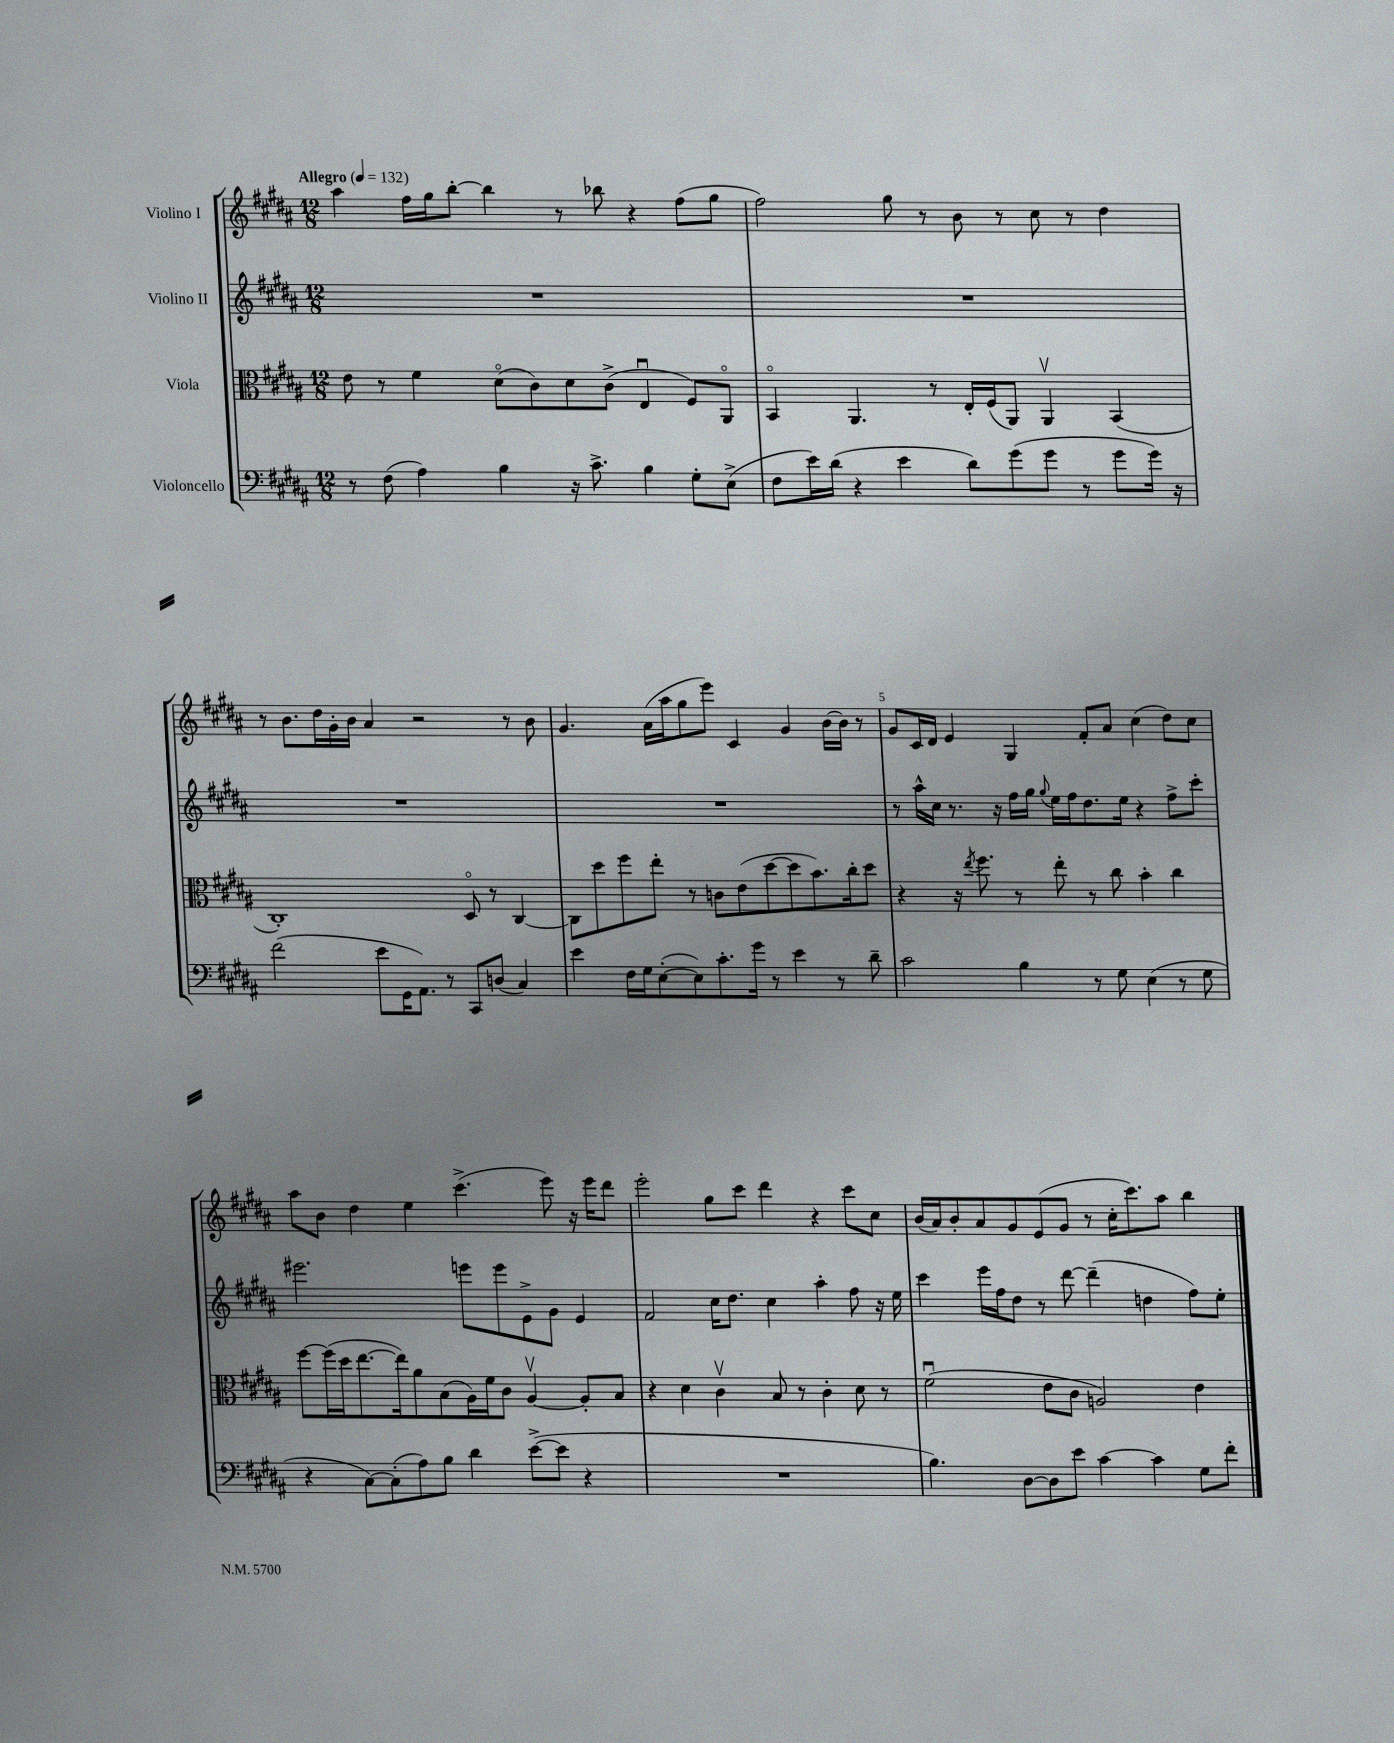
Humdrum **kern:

**kern	**kern	**kern	**kern
*part4	*part3	*part2	*part1
*staff4	*staff3	*staff2	*staff1
*I"Violoncello	*I"Viola	*I"Violino II	*I"Violino I
*clefF4	*clefC3	*clefG2	*clefG2
*k[f#c#g#d#a#]	*k[f#c#g#d#a#]	*k[f#c#g#d#a#]	*k[f#c#g#d#a#]
*M12/8	*M12/8	*M12/8	*M12/8
*MM132	*MM132	*MM132	*MM132
=1	=1	=1	=1
!	!	!	!LO:TX:a:B:t=Allegro
8r	8e\	1.r	4aa#\
(8F#\	8r	.	.
4A#\)	4f#\	.	16ff#\LL
.	.	.	16gg#\J
.	.	.	[8bb'\J
4B\	(8d#\L	.	4bb\]
.	8c#\)	.	.
16r	8d#\	.	8r
8.c#^\	.	.	.
.	(8c#^\J	.	8bb-X\
4B\	4Eu/	.	4r
8G#'\L	8F#/L)	.	(8ff#\L
(8E^\J	8AA#/J	.	8gg#\J
=2	=2	=2	=2
8F#\L	4BB/	1.r	2ff#\)
16e\L)	.	.	.
(16d#\JJ	.	.	.
4r	4.AA#/	.	.
4e\	.	.	8gg#\
.	8r	.	8r
8d#\L)	16E'/LL	.	8b\
.	(16F#/J	.	.
(8g#\	8AA#/J)	.	8r
8g#\J	4AA#v/	.	8cc#\
8r	.	.	8r
8g#\L	(4BB/	.	4dd#\
16g#\Jk)	.	.	.
16r	.	.	.
!!LO:LB:g=z
=3	=3	=3	=3
(2f#\	1C#')	1.r	8r
.	.	.	8.b\L
.	.	.	16dd#\L
.	.	.	16g#'\
.	.	.	16b\JJ
8e\L	.	.	4a#/
16GG#\K	.	.	.
8.AA#\J)	.	.	.
.	.	.	2r
8r	.	.	.
8CC#/L	8D#/	.	.
(8Dn/J	8r	.	.
4C#/)	[4C#/	.	8r
.	.	.	8b\
=4	=4	=4	=4
4e\	8C#\L]	1.r	4.g#/
.	8dd#\	.	.
16F#\LL	8ff#\	.	.
16G#\J	.	.	.
([8E'\	8ee'\J	.	(16a#\LL
.	.	.	16aa#\J
8E\])	8r	.	8gg#\
8.c#'\	8cn\L	.	8eee\J)
.	(8e\	.	4c#/
16g#\Jk	.	.	.
8r	[8dd#\	.	.
4e\	8dd#\]	.	4g#/
.	8.b\)	.	.
8r	.	.	[16b\LL
.	16cc#'\k	.	16b\JJ]
8d#~\	8dd#\J	.	8r
=5	=5	=5	=5
2c#\	4r	8r	8g#/L
.	.	16aa#^^\LL	16c#/L
.	.	16cc#\JJ	16d#/JJ
.	16r	8.r	4e/
.	8qee/	.	.
.	8.ff#\	.	.
.	.	16r	.
4B\	8r	16ff#\LL	4G#/
.	.	16gg#\JJ	.
.	.	8qqgg#/	.
.	8ee'\	16ee\LL	.
.	.	16ff#\J	.
8r	8r	8.dd#\	8f#'/L
8G#\	8cc#\	.	8a#/J
.	.	16ee\Jk	.
(4E\	4b'\	4r	(4cc#\
8r	4cc#\	8ff#^\L	8dd#\L)
8G#\	.	8ccc#'\J	8cc#\J
!!LO:LB:g=z
=6	=6	=6	=6
4r	[8ff#\L	2.eee#X\	8aa#\L
.	(16ff#\L]	.	8b\J
.	16dd#\J	.	.
[8C#\L)	[8.ee\	.	4dd#\
(8C#'\]	.	.	.
.	16ee\k])	.	.
8A#\)	8a#\	.	4ee\
8B\J	(8B\	.	.
4d#\	16A#\L)	8eeen\L	(4.ccc#^\
.	16f#\J	.	.
.	8c#\J	8eee\	.
([8e^\L	[4A#v/	8e^\	.
8e\J]	.	8g#\J	8eee\)
4r	8A#'/L]	4e/	16r
.	.	.	16eee\KL
.	8B/J	.	8ddd#\J
=7	=7	=7	=7
1.r	4r	2f#/	2eee'\
.	4d#\	.	.
.	4c#v\	16cc#\KL	8gg#\L
.	.	8.dd#\J	.
.	.	.	8ccc#\J
.	8B/	4cc#\	4ddd#\
.	8r	.	.
.	4c#'\	4aa#'\	4r
.	8d#\	8ff#\	8ccc#\L
.	8r	16r	8cc#\J
.	.	16ee\	.
=8	=8	=8	=8
4.B\)	(2f#u\	4ccc#\	(16b/LL
.	.	.	16a#/J)
.	.	.	8b'/
.	.	16eee\LL	8a#/
.	.	16ff#\J	.
[8D#\L	.	8dd#\J	8g#/
8D#\]	8e\L	8r	(8e/
8e\J	8c#\J	[8ddd#\	8g#/J
[4c#\	2An/)	(4ddd#~\]	8r
.	.	.	16cc#'\KL
.	.	.	8.ccc#\)
4c#\]	.	4ddn\	.
.	.	.	8aa#\J
8G#\L	4e\	8ff#\L)	4bb\
8f#'\J	.	8ee'\J	.
==	==	==	==
*-	*-	*-	*-
